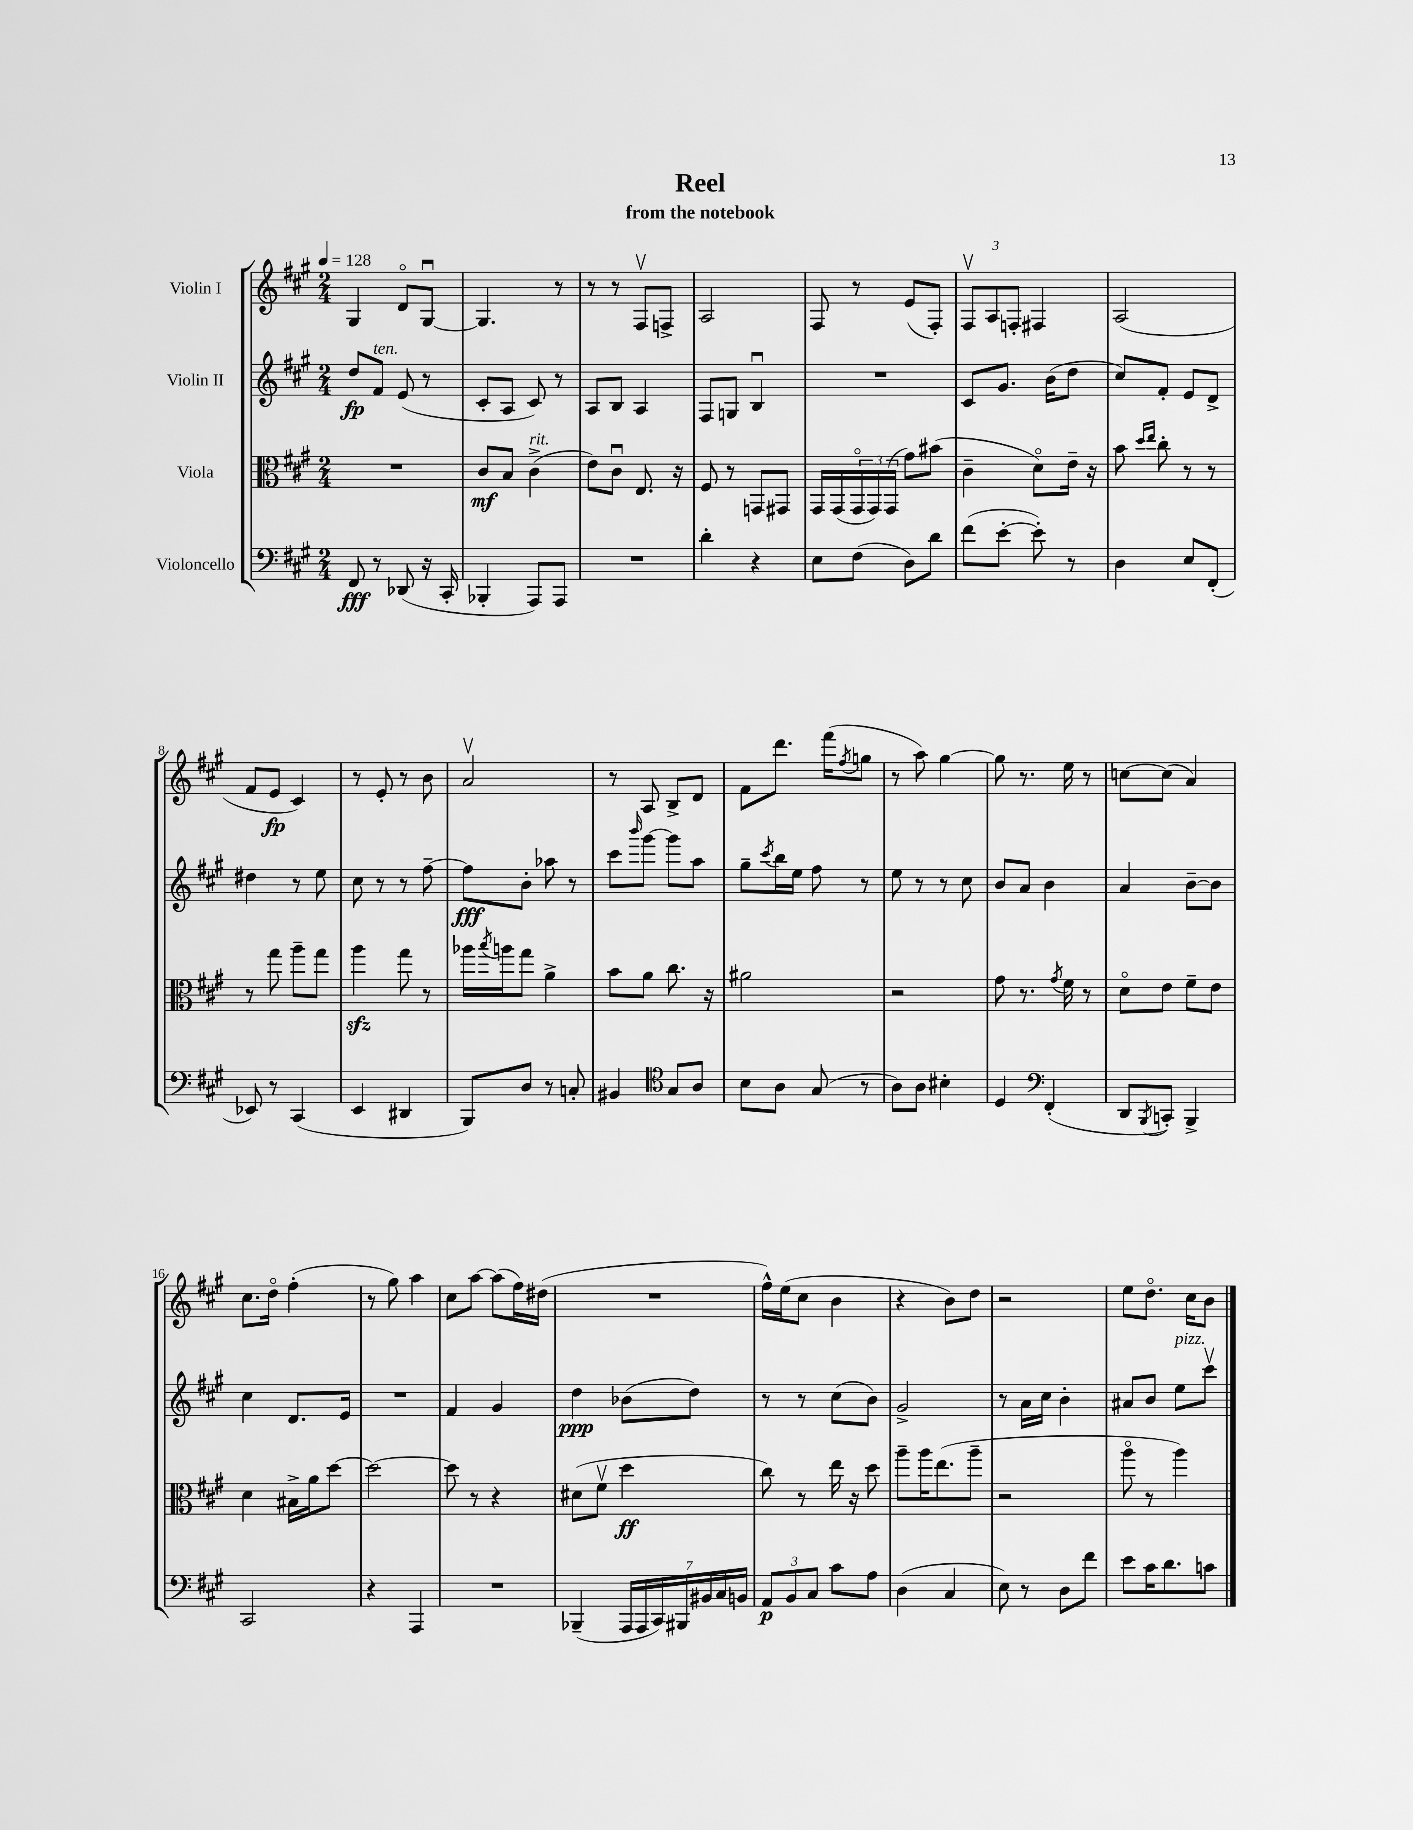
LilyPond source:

\header { title = "Reel" subtitle = "from the notebook" }
<<
\new StaffGroup <<
\new Staff = "s0" \with { instrumentName = "Violin I" } {
    \clef treble \key a \major \numericTimeSignature \time 2/4 \tempo 4 = 128
    gis4 d'8\flageolet gis8~\downbow |
    gis4. r8 |
    r8 r8 fis8\upbow f8-> |
    a2 |
    fis8 r8 e'8( fis8-.) |
    \tuplet 3/2 { fis8\upbow a8 f8-. } fis4 |
    a2( |
    fis'8 e'8\fp cis'4) |
    r8 e'8-. r8 b'8 |
    a'2\upbow |
    r8 a8 b8-> d'8 |
    fis'8 d'''8. fis'''16( \acciaccatura { fis''8 } g''8 |
    r8 a''8) gis''4~ |
    gis''8 r8. e''16 r8 |
    c''8~ c''8( a'4) |
    cis''8. d''16\flageolet fis''4-.( |
    r8 gis''8) a''4 |
    cis''8 a''8~ a''8( fis''16) dis''16( |
    R2 |
    fis''16-^) e''16( cis''8 b'4 |
    r4 b'8) d''8 |
    r2 |
    e''8 d''8.\flageolet cis''16 b'8 \bar "|." |
}
\new Staff = "s1" \with { instrumentName = "Violin II" } {
    \clef treble \key a \major \numericTimeSignature \time 2/4
    d''8\fp fis'8^\markup { \italic "ten." } e'8( r8 |
    cis'8-. a8 cis'8) r8 |
    a8 b8 a4 |
    fis8 g8 b4\downbow |
    R2 |
    cis'8 gis'8. b'16( d''8 |
    cis''8) fis'8-. e'8 d'8-> |
    dis''4 r8 e''8 |
    cis''8 r8 r8 fis''8~-- |
    fis''8\fff b'8-. aes''8 r8 |
    cis'''8 \grace { b'''16 } gis'''8~ gis'''8 a''8 |
    gis''8-- \acciaccatura { cis'''8 } b''16 e''16 fis''8 r8 |
    e''8 r8 r8 cis''8 |
    b'8 a'8 b'4 |
    a'4 b'8~-- b'8 |
    cis''4 d'8. e'16 |
    R2 |
    fis'4 gis'4 |
    d''4\ppp bes'8( d''8) |
    r8 r8 cis''8( b'8) |
    gis'2-> |
    r8 a'16 cis''16 b'4-. |
    ais'8 b'8 e''8^\markup { \italic "pizz." } cis'''8\upbow \bar "|." |
}
\new Staff = "s2" \with { instrumentName = "Viola" } {
    \clef alto \key a \major \numericTimeSignature \time 2/4
    R2 |
    cis'8\mf b8 cis'4->^\markup { \italic "rit." }( |
    e'8) cis'8\downbow e8. r16 |
    fis8 r8 g,8 gis,8 |
    gis,16 gis,16( \tuplet 3/2 { gis,16\flageolet gis,16) gis,16( } gis'8) bis'8( |
    cis'4-- d'8\flageolet) e'16-- r16 |
    b'8 \grace { d''16 e''16 } cis''8-. r8 r8 |
    r8 gis''8 a''8-- gis''8 |
    a''4\sfz gis''8 r8 |
    aes''16 \acciaccatura { b''8 } a''16 gis''8 a'4-> |
    b'8 a'8 cis''8. r16 |
    ais'2 |
    r2 |
    gis'8 r8. \acciaccatura { gis'8 } fis'16 r8 |
    d'8\flageolet e'8 fis'8-- e'8 |
    d'4 bis16-> a'16 d''8~ |
    d''2~ |
    d''8 r8 r4 |
    dis'8( fis'8\upbow d''4\ff |
    cis''8) r8 e''16 r16 d''8 |
    a''8-- a''16 e''8.( a''8-- |
    r2 |
    a''8\flageolet r8 a''4) \bar "|." |
}
\new Staff = "s3" \with { instrumentName = "Violoncello" } {
    \clef bass \key a \major \numericTimeSignature \time 2/4
    fis,8\fff r8 des,8( r16 cis,16-. |
    bes,,4-. a,,8) a,,8 |
    R2 |
    d'4-. r4 |
    e8 fis8( d8) d'8 |
    fis'8( e'8~-. e'8-.) r8 |
    d4 e8 fis,8-.( |
    ees,8) r8 cis,4( |
    e,4 dis,4 |
    b,,8) d8 r8 c8-. |
    bis,4 \clef tenor gis8 a8 |
    b8 a8 gis8( r8 |
    a8) a8 bis4-. |
    d4 \clef bass fis,4-.( |
    d,8 \acciaccatura { b,,8 } c,8-.) b,,4-> |
    cis,2 |
    r4 a,,4 |
    R2 |
    bes,,4--( \tuplet 7/4 { a,,16 a,,16 cis,16) bis,,16 bis,16 cis16 b,16 } |
    \tuplet 3/2 { a,8\p b,8 cis8 } cis'8 a8 |
    d4( cis4 |
    e8) r8 d8 fis'8 |
    e'8 cis'16 d'8. c'8 \bar "|." |
}
>>
>>
